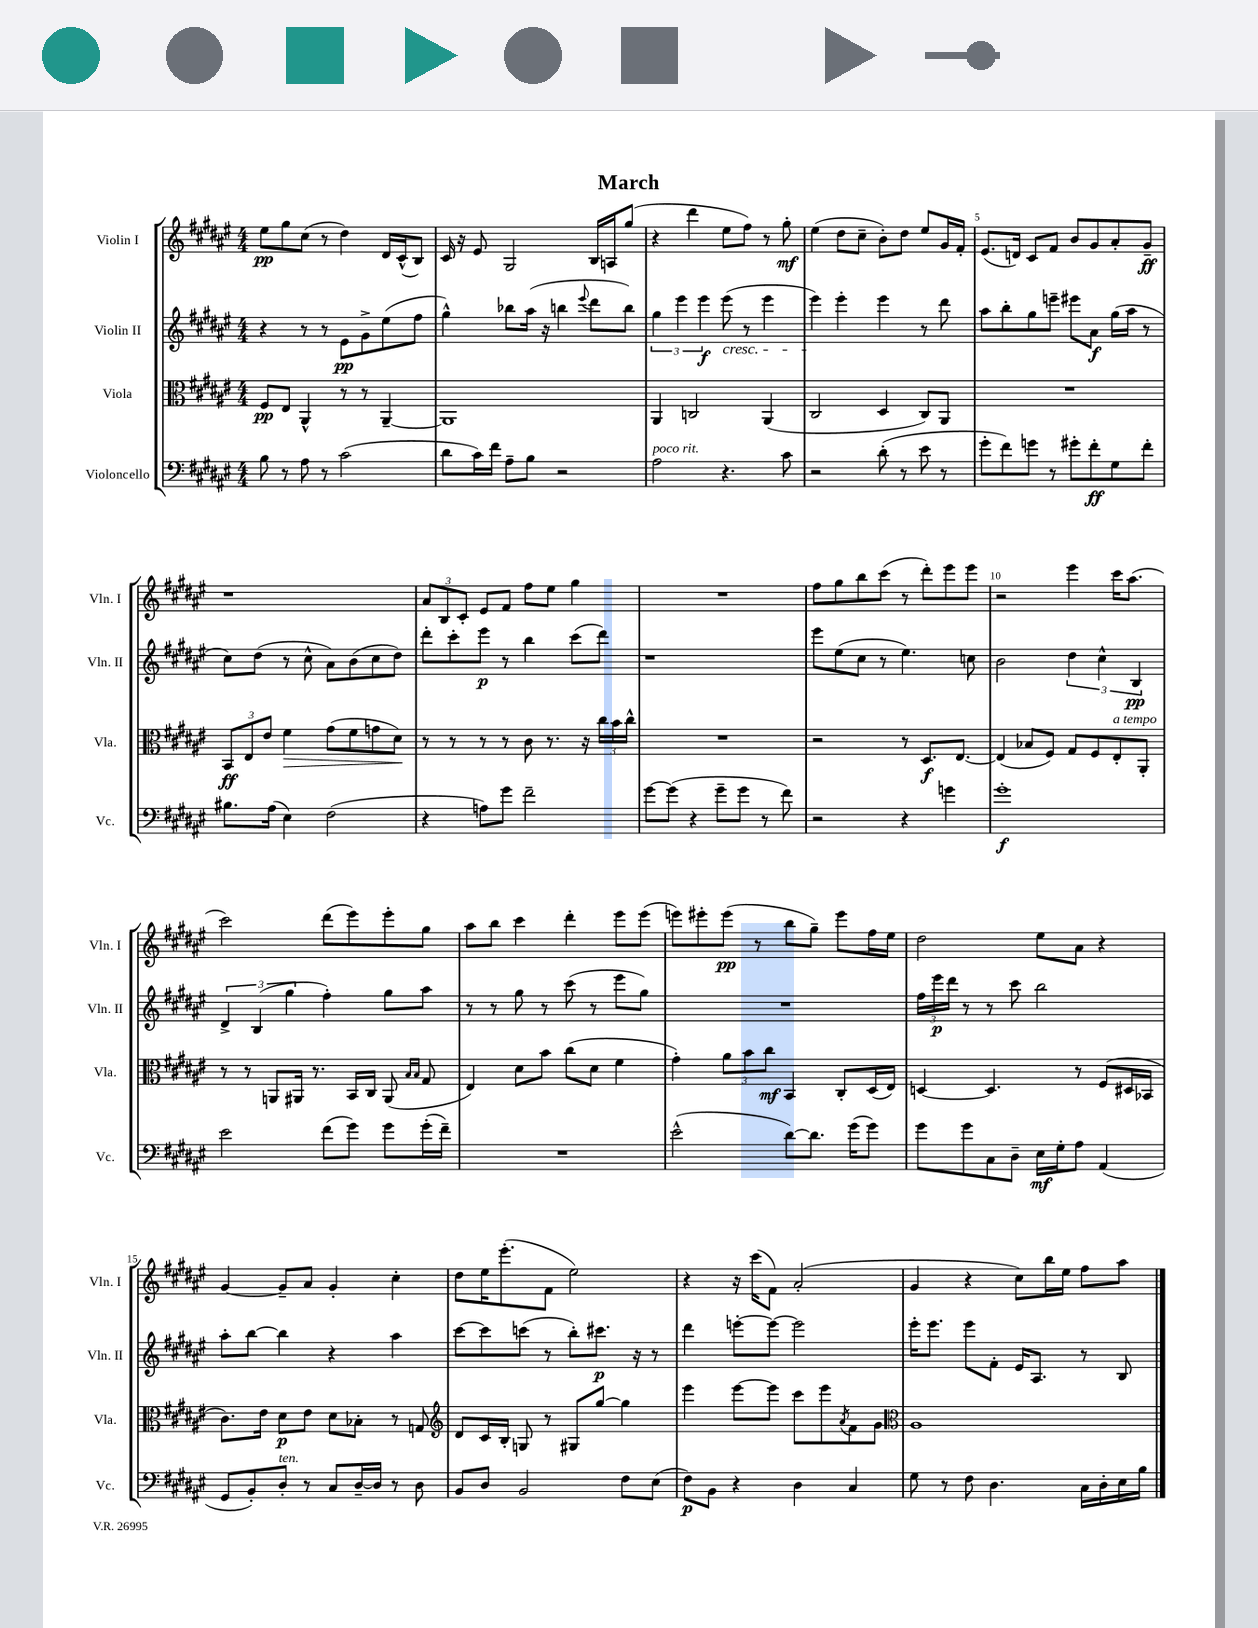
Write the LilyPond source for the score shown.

\header { title = "March" }
<<
\new StaffGroup <<
\new Staff = "s0" \with { instrumentName = "Violin I" shortInstrumentName = "Vln. I" } {
    \clef treble \key fis \major \numericTimeSignature \time 4/4
    eis''8\pp gis''8 cis''8( r8 dis''4) dis'16 cis'16-^( b8) |
    cis'16 r16 eis'8 gis2 b16 a16 gis''8( |
    r4 dis'''4 eis''8 fis''8) r8 gis''8-.\mf |
    eis''4( dis''8 cis''8-- b'8-.) dis''8 eis''8 gis'16 fis'16-. |
    eis'8.( d'16) cis'8 fis'8 b'8 gis'8 ais'8-. gis'8--\ff |
    r1 |
    \tuplet 3/2 { ais'8 b8 cis'8-. } eis'8 fis'8 fis''8 eis''8 gis''4 |
    R1 |
    fis''8 gis''8 b''8 cis'''8( r8 dis'''8-.) eis'''8 eis'''8 |
    r2 eis'''4 cis'''16 ais''8.( |
    cis'''2) dis'''8( eis'''8) eis'''8-. gis''8 |
    ais''8 b''8 cis'''4 dis'''4-. eis'''8 eis'''8( |
    e'''8) eis'''8-. eis'''8\pp( r8 b''8 gis''8--) eis'''8 fis''16 eis''16 |
    dis''2 eis''8 ais'8 r4 |
    gis'4~ gis'8-- ais'8 gis'4-. cis''4-. |
    dis''8 eis''16 eis'''8.-.( fis'8 eis''2) |
    r4 r16 cis'''16( fis'8) ais'2-.( |
    gis'4 r4 cis''8) b''16 eis''16 fis''8 ais''8 \bar "|." |
}
\new Staff = "s1" \with { instrumentName = "Violin II" shortInstrumentName = "Vln. II" } {
    \clef treble \key fis \major \numericTimeSignature \time 4/4
    r4 r8 r8 eis'8\pp gis'8-> eis''8( fis''8 |
    gis''4-^) bes''8 ais''16( r16 b''4 \appoggiatura { eis'''8 } dis'''8 b''8) |
    \tuplet 3/2 { gis''4 eis'''4 eis'''4\f } eis'''8\cresc( r8 eis'''4 |
    eis'''4\!) eis'''4-. eis'''4 r8 dis'''8 |
    ais''8 b''8-. gis''8 e'''8-- eis'''8 ais'8\f gis''16( ais''16 r8 |
    cis''8) dis''8( r8 cis''8-^ ais'8) b'8( cis''8 dis''8) |
    dis'''8-. cis'''8-. eis'''8\p r8 b''4 cis'''8( dis'''8) |
    r1 |
    eis'''8 eis''8( cis''8 r8 eis''4.) c''8 |
    b'2 \tuplet 3/2 { dis''4 cis''4-^ b4\pp } |
    \tuplet 3/2 { dis'4-> b4( gis''4 } fis''4-.) gis''8 ais''8 |
    r8 r8 gis''8 r8 cis'''8( r8 eis'''8 gis''8) |
    R1 |
    \tuplet 3/2 { fis''16 eis'''16\p dis'''16 } r8 r8 cis'''8 b''2 |
    ais''8-. b''8~ b''4 r4 ais''4 |
    cis'''8~ cis'''8 c'''8( r8 b''8-.) cis'''8.\p r16 r8 |
    dis'''4 e'''8~-. e'''8~ e'''2 |
    eis'''16-. eis'''8. eis'''8 fis'8-. eis'16 ais8. r8 b8 \bar "|." |
}
\new Staff = "s2" \with { instrumentName = "Viola" shortInstrumentName = "Vla." } {
    \clef alto \key fis \major \numericTimeSignature \time 4/4
    fis8\pp eis8 ais,4-^ r8 r8 ais,4~-- |
    ais,1 |
    ais,4 c2 ais,4( |
    cis2 dis4 cis8) ais,8 |
    R1 |
    \tuplet 3/2 { b,8\ff eis8 eis'8 } fis'4\> gis'8( fis'8 g'8 dis'8\!) |
    r8 r8 r8 r8 cis'8 r8. r16 \tuplet 3/2 { cis''16 b'16 cis''16-^ } |
    R1 |
    r2 r8 dis8.\f eis8.~ |
    eis4( bes8 fis8) gis8 fis8 eis8-.^\markup { \italic "a tempo" } ais,8-. |
    r8 r8 a,8 ais,16 r8. b,16 cis16 ais,8( \grace { b16 b16 } gis8 |
    eis4) dis'8 b'8 cis''8( dis'8 fis'4 |
    gis'4-.) \tuplet 3/2 { ais'8 b'8 cis''8\mf } b,4 cis8-. dis16( eis16) |
    d4~ d4. r8 fis8( dis16 bes,16 |
    cis'8.) eis'16 dis'8\p eis'8 dis'8 bes8-. r8 g8 |
    \clef treble dis'8 cis'16 b16-. g8 r8 gis8 gis''8~ gis''4 |
    eis'''4 eis'''8~ eis'''8 cis'''8 eis'''8 \acciaccatura { ais'8 } fis'8 gis'8 |
    \clef alto ais1 \bar "|." |
}
\new Staff = "s3" \with { instrumentName = "Violoncello" shortInstrumentName = "Vc." } {
    \clef bass \key fis \major \numericTimeSignature \time 4/4
    b8 r8 ais8 r8 cis'2( |
    dis'8 cis'16) fis'16 ais8-- b8 r2 |
    ais2^\markup { \italic "poco rit." } r4. cis'8 |
    r2 dis'8-.( r8 eis'8 r8 |
    gis'8-. fis'8) g'8 r8 gis'8-. fis'8-.\ff gis8 fis'8-. |
    bis8. ais16( eis4) fis2( |
    r4 a8) gis'8 fis'2-- |
    gis'8~ gis'8( r4 gis'8-- gis'8 r8 fis'8) |
    r2 r4 g'4 |
    gis'1-.\f |
    eis'2 fis'8( gis'8) gis'8 gis'16-.( fis'16--) |
    R1 |
    eis'2-^( dis'8~) dis'8. gis'16( gis'8) |
    gis'8 gis'8 cis8 dis8-- eis16\mf gis16-. ais8 ais,4( |
    gis,8 b,8-.) dis8-.^\markup { \italic "ten." } r8 cis8 dis16~-- dis16 r8 dis8 |
    b,8 dis8 b,2 fis8 eis8( |
    fis8\p) b,8 r4 dis4 cis4 |
    gis8 r8 fis8 dis4. cis16 dis16-. eis16 b16 \bar "|." |
}
>>
>>
\layout { \context { \Score \override BarNumber.break-visibility = ##(#f #t #t) barNumberVisibility = #(every-nth-bar-number-visible 5) } }
